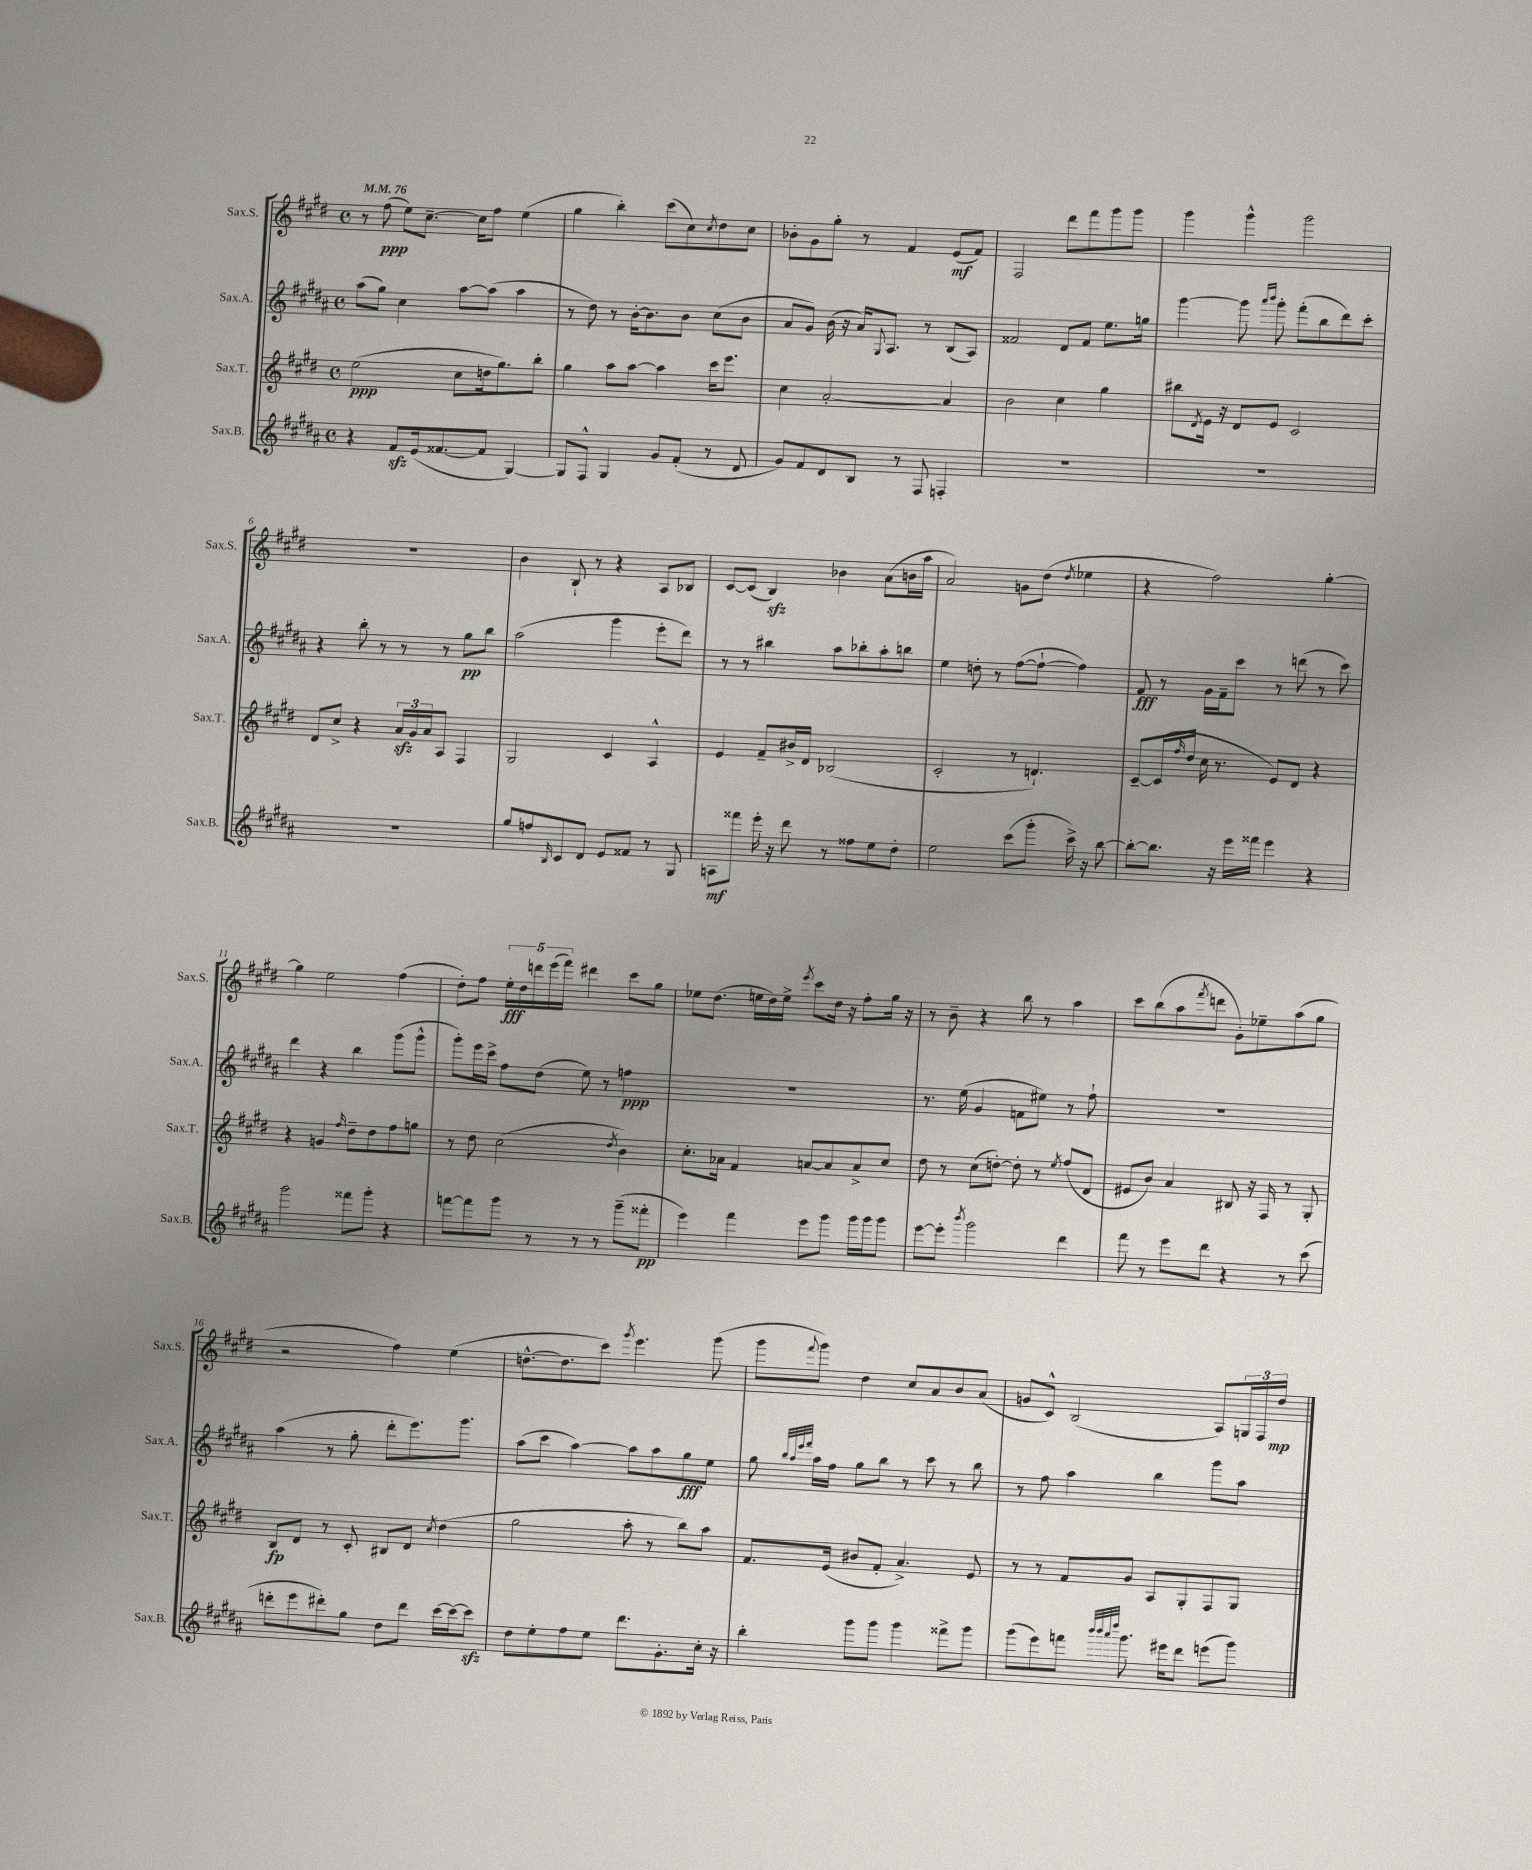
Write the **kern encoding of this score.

**kern	**kern	**kern	**kern
*staff4	*staff3	*staff2	*staff1
*clefG2	*clefG2	*clefG2	*clefG2
*k[f#c#g#d#a#]	*k[f#c#g#d#]	*k[f#c#g#d#a#]	*k[f#c#g#d#]
*M4/4	*M4/4	*M4/4	*M4/4
*met(c)	*met(c)	*met(c)	*met(c)
*MM76	*MM76	*MM76	*MM76
4r	(2ee	(8aa#	8r
.	.	8gg#)	(8ff#
8f#	.	4cc#	8ee)
(16e	.	.	[8.cc#~
[8.f##	.	.	.
.	8cc#	[8aa#	.
.	.	.	16cc#]
8f##]	16dd	(8aa#]	8ff#
.	8.gg#)	.	.
[4G#)	.	4aa#	(4ee
.	8bb'	.	.
=	=	=	=
8G#]	4gg#	8r	4gg#
8F#^^	.	8dd#)	.
4G#	8aa	8r	4bb')
.	[8aa	[16b'	.
.	.	8.b]	.
8g#	4aa]	.	(8ccc#
(8f#'	.	8b	8cc#)
.	.	.	8qcc#
8r	16ccc#	(8cc#	8dd#
.	8.eee	.	.
8d#	.	8b	8cc#
=	=	=	=
8g#)	4cc#	8a#	8b-'
8f#	.	8g#)	8g#
8d#	[2a'	(16b	8gg#'
.	.	16r	.
8B	.	16a#)	8r
.	.	8qqG#	.
.	.	8.A#	.
8r	.	.	4f#
8F#	.	8r	.
4F'	4a]	(8B	(8e
.	.	8A#)	8f#)
=	=	=	=
1r	2b	2f##	2F#
.	4cc#	8d#	8ddd#
.	.	8f##	8fff#
.	4gg#	8.ee	8ggg#
.	.	.	8ggg#
.	.	16gg	.
=	=	=	=
1r	8bb#	[4ggg#	4ggg#
.	8qd#	.	.
.	16e	.	.
.	16r	.	.
.	8d#	8ggg#]	4ggg#^^
.	.	16qqaaa#	.
.	.	16qqbbb	.
.	8e	8ggg#'	.
.	2c#	(8fff#'	2ggg#
.	.	8bb	.
.	.	8ddd#)	.
.	.	8ccc#'	.
=	=	=	=
1r	8d#	4r	1r
.	8cc#^	.	.
.	4r	8bb'	.
.	.	8r	.
.	24a	8r	.
.	24g#	.	.
.	24a	.	.
.	8A	8r	.
.	4F#	8gg#	.
.	.	8bb	.
=	=	=	=
8gg#	2G#	(2aa#	4b
8ff	.	.	.
16qqB	.	.	.
8c#	.	.	8B`
8d#	.	.	8r
8e	4c#	4ggg#	4r
8f##	.	.	.
8r	4A^^	8eee'	8A
8G#	.	8ddd#)	8B-
=	=	=	=
8A	4e	8r	[8c#
8fff##	.	8r	(8c#]
16eee'	8f#~	4bb#	4B)
16r	.	.	.
8ddd#	16b#^	.	.
.	16d#	.	.
8r	(2B-	8aa#	4b-
8ff##	.	8bb-'	.
8ee	.	8aa#'	(8a
8dd#'	.	8bb	16b
.	.	.	16aa
=	=	=	=
2ee	2c#'	4ee	2a)
.	.	8dd'	.
.	.	8r	.
(8ccc#	8r	([8ff#	8g
8ggg#'	4.d`)	8ff#`_	(8dd#
.	.	.	8qdd#
16ccc#^)	.	4ff#])	4ee-
16r	.	.	.
[8bb	.	.	.
=	=	=	=
8bb'_	[8c#~	8f#	4r
8.bb]	(16c#]	8r	.
.	16qqff#	.	.
.	16dd#	.	.
.	16cc#	16g#	2ff#)
16r	8.r	16f#~	.
16eee	.	8ccc#	.
16fff##	.	.	.
4eee	8e)	8r	.
.	8d#	(8ddd	.
4r	4r	8r	[4gg#'
.	.	8ccc#)	.
=	=	=	=
2ggg#	4r	4ddd#	4gg#]
.	4g	4r	2ee
.	16qqff#	.	.
8fff##	8dd#~	4bb	.
8ggg#'	8dd#	.	.
4r	8ff#	(8ggg#	(4ff#
.	8gg	8ggg#^^	.
=	=	=	=
[8fff	8r	8ggg#')	8dd#')
8fff]	8dd#	16eee	8ff#
.	.	16ccc#^	.
8ggg#	(2cc#	8ff#	20ee'
.	.	.	20dd#
.	.	.	20ddd
8r	.	(8dd#	.
.	.	.	(20eee
.	.	.	20fff#)
8r	.	8ee)	4ddd#
8r	.	8r	.
.	8qdd#	.	.
(8ggg#~	4b)	4ff	8ccc#
8fff##'	.	.	8gg#
=	=	=	=
4eee)	8.cc#'	1r	8ee-
.	.	.	(8.dd#
.	16a-	.	.
4fff#	4f#	.	.
.	.	.	16ee
.	.	.	16dd#)
.	.	.	16ee^
.	.	.	8qeee
8eee	[8a	.	8ccc#
8ggg#	8a]	.	16dd#
.	.	.	16r
16ggg#	8a^	.	8ff#'
16ggg#	.	.	.
8ggg#	8cc#	.	16gg#
.	.	.	16r
=	=	=	=
[8eee	8dd#	8.r	8r
8eee']	8r	.	8b~
.	.	(16ee	.
8qbbb	.	.	.
2ggg#	(8cc#	4g#	4r
.	[8dd')	.	.
.	8dd']	8f	8bb
.	8r	8ee#)	8r
.	8qee	.	.
4ddd#	(8ff#	8r	4aa
.	8d#	8ff#`	.
=	=	=	=
8fff#	8e#	1r	8ccc#
8r	8b)	.	(8bb
8eee	4a	.	8aa
.	.	.	8qfff#
8ddd#	.	.	8ddd
4r	8B#	.	8g#')
.	16r	.	8ee-~
.	16F#	.	.
8r	8r	.	(8aa
(8ccc#	8G#'	.	8gg#
=	=	=	=
8ddd'	8B	(4aa#	2r
8eee	8d#	.	.
8ddd#')	8r	8r	.
8gg#	8c#'	8gg#'	.
8dd#	8B#	8ddd#'	4ff#)
8ddd#	8d#	8.eee)	.
.	8qcc#	.	.
[16ccc#	(4dd#	.	(4ee
16ccc#_	.	8.ggg#	.
8ccc#]	.	.	.
=	=	=	=
8dd#	2gg#	(8aa#	[8.dd^^
8ee'	.	8ccc#	.
.	.	.	8.dd]
8ff#	.	[4aa#)	.
8ee	.	.	8ccc#)
.	.	.	8qggg#
8.ddd#	8aa'	8aa#]	4.eee
.	8r	8aa#	.
8.g#'	.	.	.
.	8bb)	8gg#	.
16cc#'	8aa	8ee	(8ggg#
16r	.	.	.
=	=	=	=
4bb'	8.f#	8gg#	8ggg#
.	.	32qqbb	.
.	.	32qqaa#	.
.	.	32qqeee	.
.	.	32qqfff#	8qqfff#
.	.	16aa#	8ggg#)
.	(16e	16ff#	.
8ggg#	8b#	8gg#	4dd#
8ggg#	8f#'	8bb	.
4ggg#	4.a^)	8r	8cc#
.	.	8ccc#	8a
8fff##^	.	8r	8b
8ggg#	8e	8bb	(8a
=	=	=	=
(8ggg#	8r	8r	8g
8eee)	8r	8ff#	8c#^^)
8fff	8f#	4aa#	(2B
32qqbbb	.	.	.
32qqbbb	.	.	.
32qqaaa#	.	.	.
32qqdddd#	.	.	.
8.ggg#	8g#	.	.
.	8A	4bb	.
16eee#	.	.	.
8ddd#	8G#'	.	.
(8eee	8F#	8ggg#	8A)
8ggg#)	8G#	8aa#	24G
.	.	.	24F#
.	.	.	24dd#
==	==	==	==
*-	*-	*-	*-
